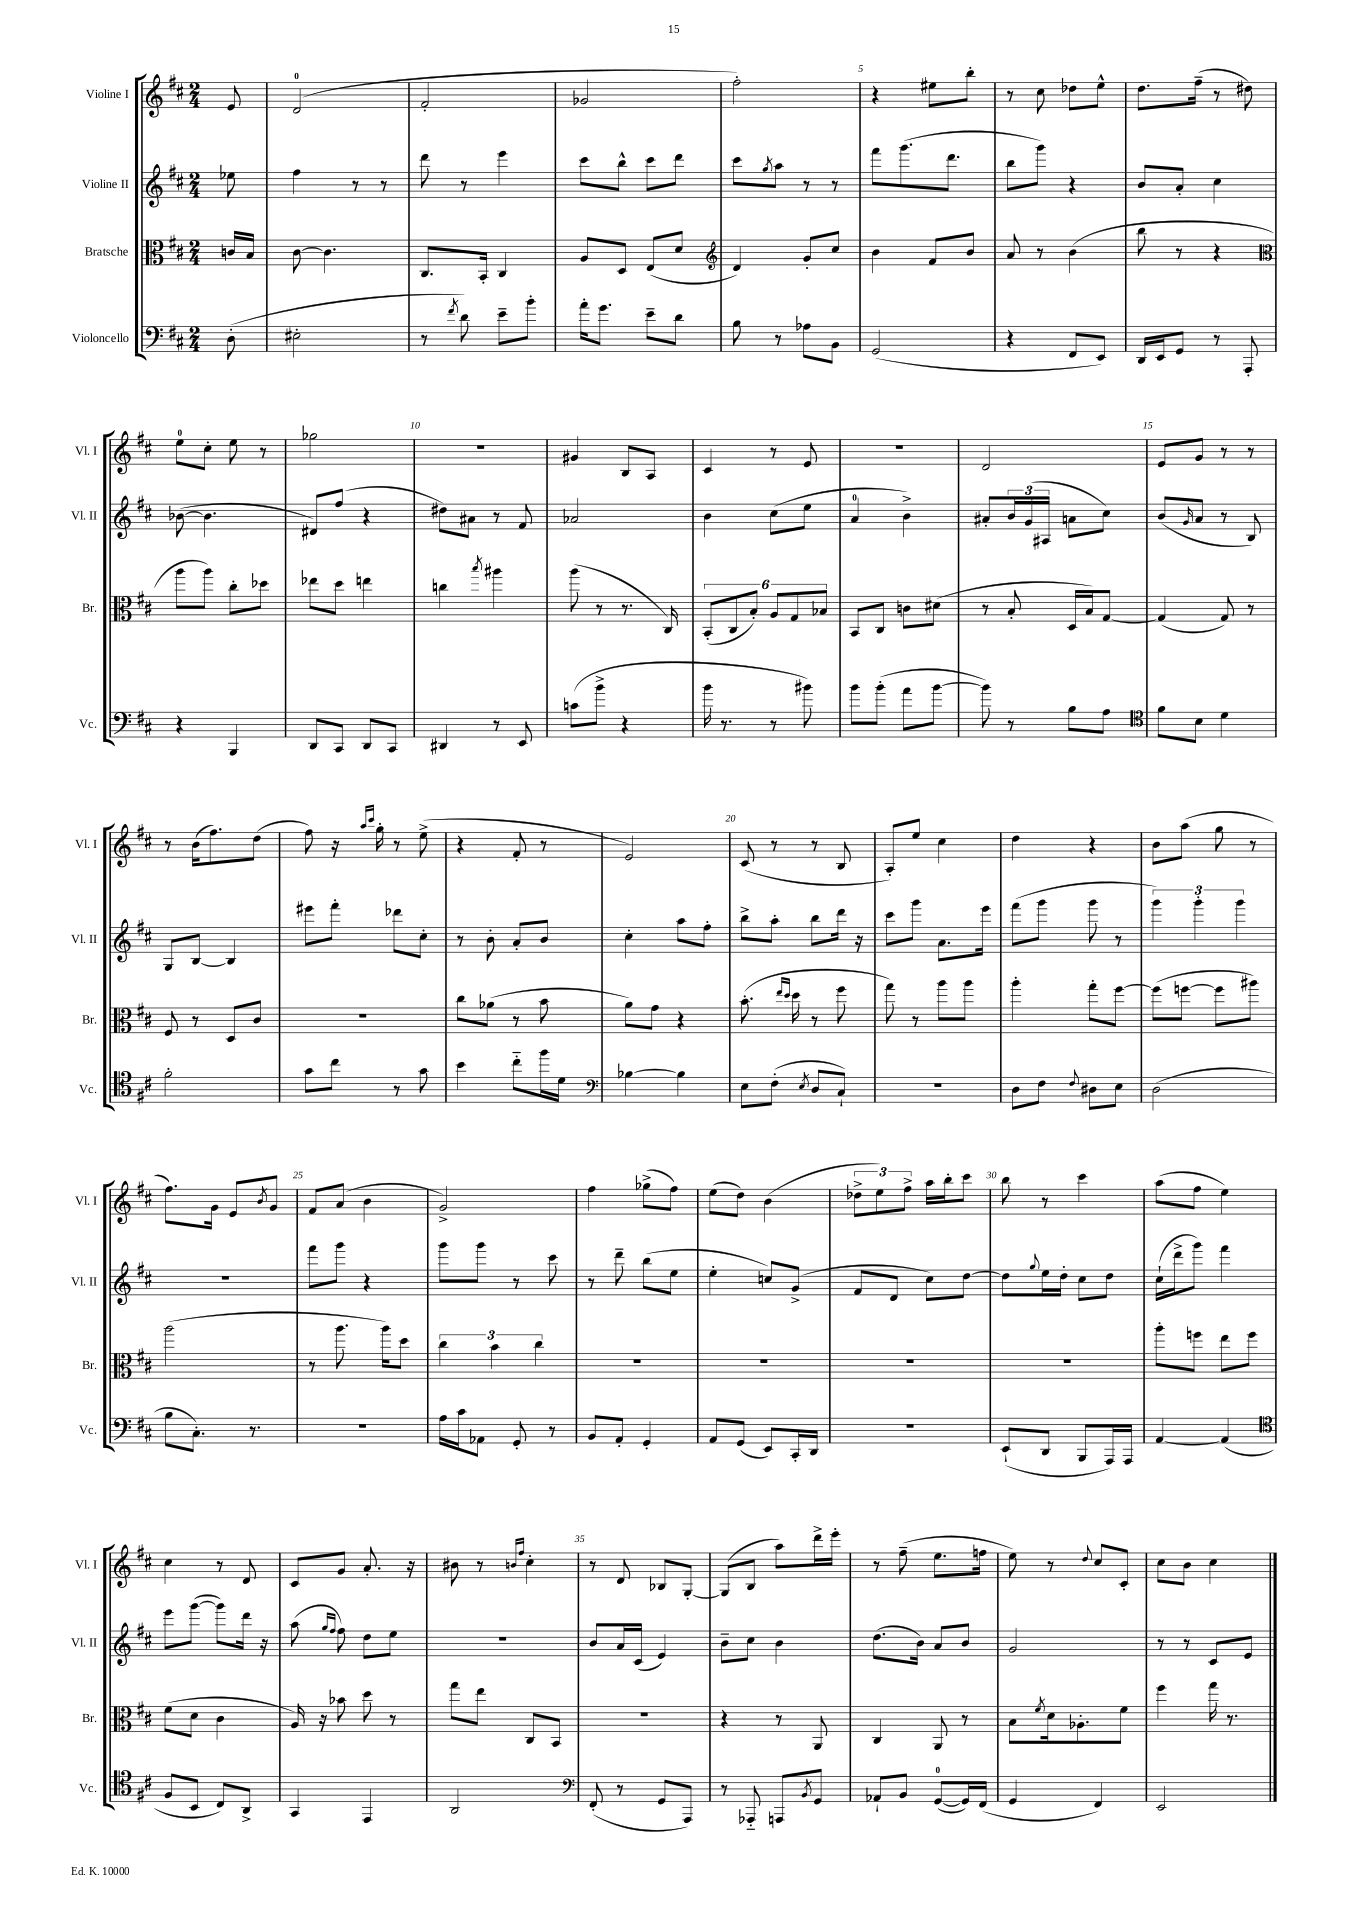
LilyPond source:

<<
\new StaffGroup <<
\new Staff = "s0" \with { instrumentName = "Violine I" shortInstrumentName = "Vl. I" } {
    \clef treble \key d \major \numericTimeSignature \time 2/4 \partial 8
    e'8 |
    d'2-0( |
    fis'2-. |
    ges'2 |
    fis''2-.) |
    r4 eis''8 b''8-. |
    r8 cis''8 des''8 e''8-^ |
    d''8. fis''16--( r8 dis''8) |
    e''8-0 cis''8-. e''8 r8 |
    ges''2 |
    R2 |
    gis'4 b8 a8 |
    cis'4 r8 e'8 |
    r2 |
    d'2 |
    e'8 g'8 r8 r8 |
    r8 b'16( fis''8.) d''8( |
    fis''8) r16 \grace { a''16 cis'''16 } g''16-. r8 e''8->( |
    r4 fis'8-. r8 |
    e'2) |
    cis'8( r8 r8 b8 |
    a8-.) e''8 cis''4 |
    d''4 r4 |
    b'8 a''8( g''8 r8 |
    fis''8.) g'16 e'8 \acciaccatura { b'8 } g'8 |
    fis'8 a'8( b'4 |
    g'2->) |
    fis''4 ges''8->( fis''8) |
    e''8( d''8) b'4( |
    \tuplet 3/2 { des''8-> e''8) fis''8-> } a''16 b''16-. cis'''8 |
    b''8 r8 cis'''4 |
    a''8( fis''8 e''4) |
    cis''4 r8 d'8 |
    cis'8 g'8 a'8.-. r16 |
    bis'8 r8 \grace { b'16 fis''16 } cis''4-. |
    r8 d'8 bes8 g8~-. |
    g8( b8 a''8) d'''16-> e'''16-. |
    r8 fis''8--( e''8. f''16 |
    e''8) r8 \appoggiatura { d''8 } cis''8 cis'8-. |
    cis''8 b'8 cis''4 \bar "|." |
}
\new Staff = "s1" \with { instrumentName = "Violine II" shortInstrumentName = "Vl. II" } {
    \clef treble \key d \major \numericTimeSignature \time 2/4 \partial 8
    ees''8 |
    fis''4 r8 r8 |
    d'''8 r8 e'''4 |
    cis'''8 b''8-^ cis'''8 d'''8 |
    cis'''8 \acciaccatura { g''8 } a''8 r8 r8 |
    fis'''8 g'''8.( d'''8. |
    b''8 g'''8) r4 |
    b'8 a'8-. cis''4 |
    bes'8~( bes'4. |
    dis'8) fis''8( r4 |
    dis''8) ais'8 r8 fis'8 |
    aes'2 |
    b'4 cis''8( e''8 |
    a'4-0 b'4->) |
    ais'8-. \tuplet 3/2 { b'16 g'16( ais16 } a'8 cis''8) |
    b'8( \grace { g'16 } a'8 r8 b8) |
    g8 b8~ b4 |
    eis'''8 fis'''8-. des'''8 cis''8-. |
    r8 b'8-. a'8-. b'8 |
    cis''4-. a''8 fis''8-. |
    b''8-> a''8-. b''8 d'''16 r16 |
    cis'''8 g'''8 a'8. e'''16 |
    fis'''8( g'''8 g'''8 r8 |
    \tuplet 3/2 { g'''4) g'''4-. g'''4 } |
    R2 |
    fis'''8 g'''8 r4 |
    g'''8 g'''8 r8 cis'''8 |
    r8 d'''8-- b''8( e''8 |
    e''4-. c''8) g'8->( |
    fis'8 d'8 cis''8) d''8~ |
    d''8 \appoggiatura { g''8 } e''16 d''16-. cis''8 d''8 |
    cis''16-!( d'''16-> g'''8) fis'''4 |
    e'''8 g'''8~( g'''8) d'''16 r16 |
    a''8( \grace { g''16 fis''16 } fis''8) d''8 e''8 |
    R2 |
    b'8 a'16 cis'16( e'4) |
    b'8-- cis''8 b'4 |
    d''8.( b'16) a'8 b'8 |
    g'2 |
    r8 r8 cis'8 e'8 \bar "|." |
}
\new Staff = "s2" \with { instrumentName = "Bratsche" shortInstrumentName = "Br." } {
    \clef alto \key d \major \numericTimeSignature \time 2/4 \partial 8
    c'16 b16 |
    cis'8~ cis'4. |
    cis8. b,16-. cis4 |
    a8 d8 e8( d'8 |
    \clef treble d'4) g'8-. cis''8 |
    b'4 fis'8 b'8 |
    a'8 r8 b'4( |
    b''8 r8 r4 |
    \clef alto a''8 a''8) cis''8-. des''8 |
    ees''8 d''8 e''4 |
    c''4 \acciaccatura { b''8 } ais''4 |
    a''8( r8 r8. cis16) |
    \tuplet 6/4 { b,8-.( cis8 b8-.) a8 g8 bes8 } |
    b,8 cis8 c'8 dis'8( |
    r8 b8-. d16 b16) g8~ |
    g4( g8) r8 |
    fis8 r8 d8 cis'8 |
    r2 |
    cis''8 aes'8( r8 b'8 |
    a'8) g'8 r4 |
    b'8.-.( \grace { e''16 d''16 } d''16 r8 fis''8 |
    g''8) r8 a''8 a''8 |
    a''4-. g''8-. fis''8~ |
    fis''8( f''8~ f''8 ais''8) |
    a''2( |
    r8 a''8. a''16) d''8 |
    \tuplet 3/2 { cis''4 b'4 cis''4 } |
    R2 |
    R2 |
    R2 |
    R2 |
    a''8-. f''8 e''8 f''8 |
    fis'8( d'8 cis'4 |
    a16) r16 bes'8 d''8 r8 |
    g''8 e''8 cis8 b,8 |
    R2 |
    r4 r8 a,8 |
    cis4 a,8 r8 |
    b8 \acciaccatura { fis'8 } d'16 aes8.-. fis'8 |
    fis''4 g''16 r8. \bar "|." |
}
\new Staff = "s3" \with { instrumentName = "Violoncello" shortInstrumentName = "Vc." } {
    \clef bass \key d \major \numericTimeSignature \time 2/4 \partial 8
    d8-.( |
    eis2-. |
    r8 \acciaccatura { fis'8 } d'8) e'8-- b'8-. |
    a'16-. g'8. e'8-- d'8 |
    b8 r8 aes8 b,8 |
    g,2( |
    r4 fis,8 e,8) |
    d,16 e,16 g,8 r8 a,,8-. |
    r4 b,,4 |
    d,8 cis,8 d,8 cis,8 |
    dis,4 r8 e,8 |
    c'8( b'8-> r4 |
    b'16 r8. r8 bis'8) |
    b'8 b'8-.( a'8 b'8~ |
    b'8) r8 b8 a8 |
    \clef tenor fis'8 b8 d'4 |
    fis'2-. |
    g'8 cis''8 r8 g'8 |
    b'4 cis''8-_ fis''16 d'16 |
    \clef bass bes4~ bes4 |
    e8 fis8-.( \acciaccatura { e8 } d8 cis8-!) |
    R2 |
    d8 fis8 \appoggiatura { fis8 } dis8 e8 |
    d2( |
    b8 cis8.-.) r8. |
    r2 |
    a16 cis'16 aes,8 g,8-. r8 |
    b,8 a,8-. g,4-. |
    a,8 g,8( e,8) cis,16-. d,16 |
    R2 |
    e,8-!( d,8 b,,8 a,,16) a,,16 |
    a,4~ a,4( |
    \clef tenor fis8 b,8 cis8) a,8-> |
    g,4 e,4 |
    a,2 |
    \clef bass fis,8-.( r8 g,8 a,,8) |
    r8 aes,,8-_ a,,8 \acciaccatura { b,8 } g,8 |
    aes,8-! b,8 g,8-0~( g,16) fis,16( |
    g,4 fis,4) |
    e,2 \bar "|." |
}
>>
>>
\layout { \context { \Score \override BarNumber.break-visibility = ##(#f #t #t) barNumberVisibility = #(every-nth-bar-number-visible 5) } }
